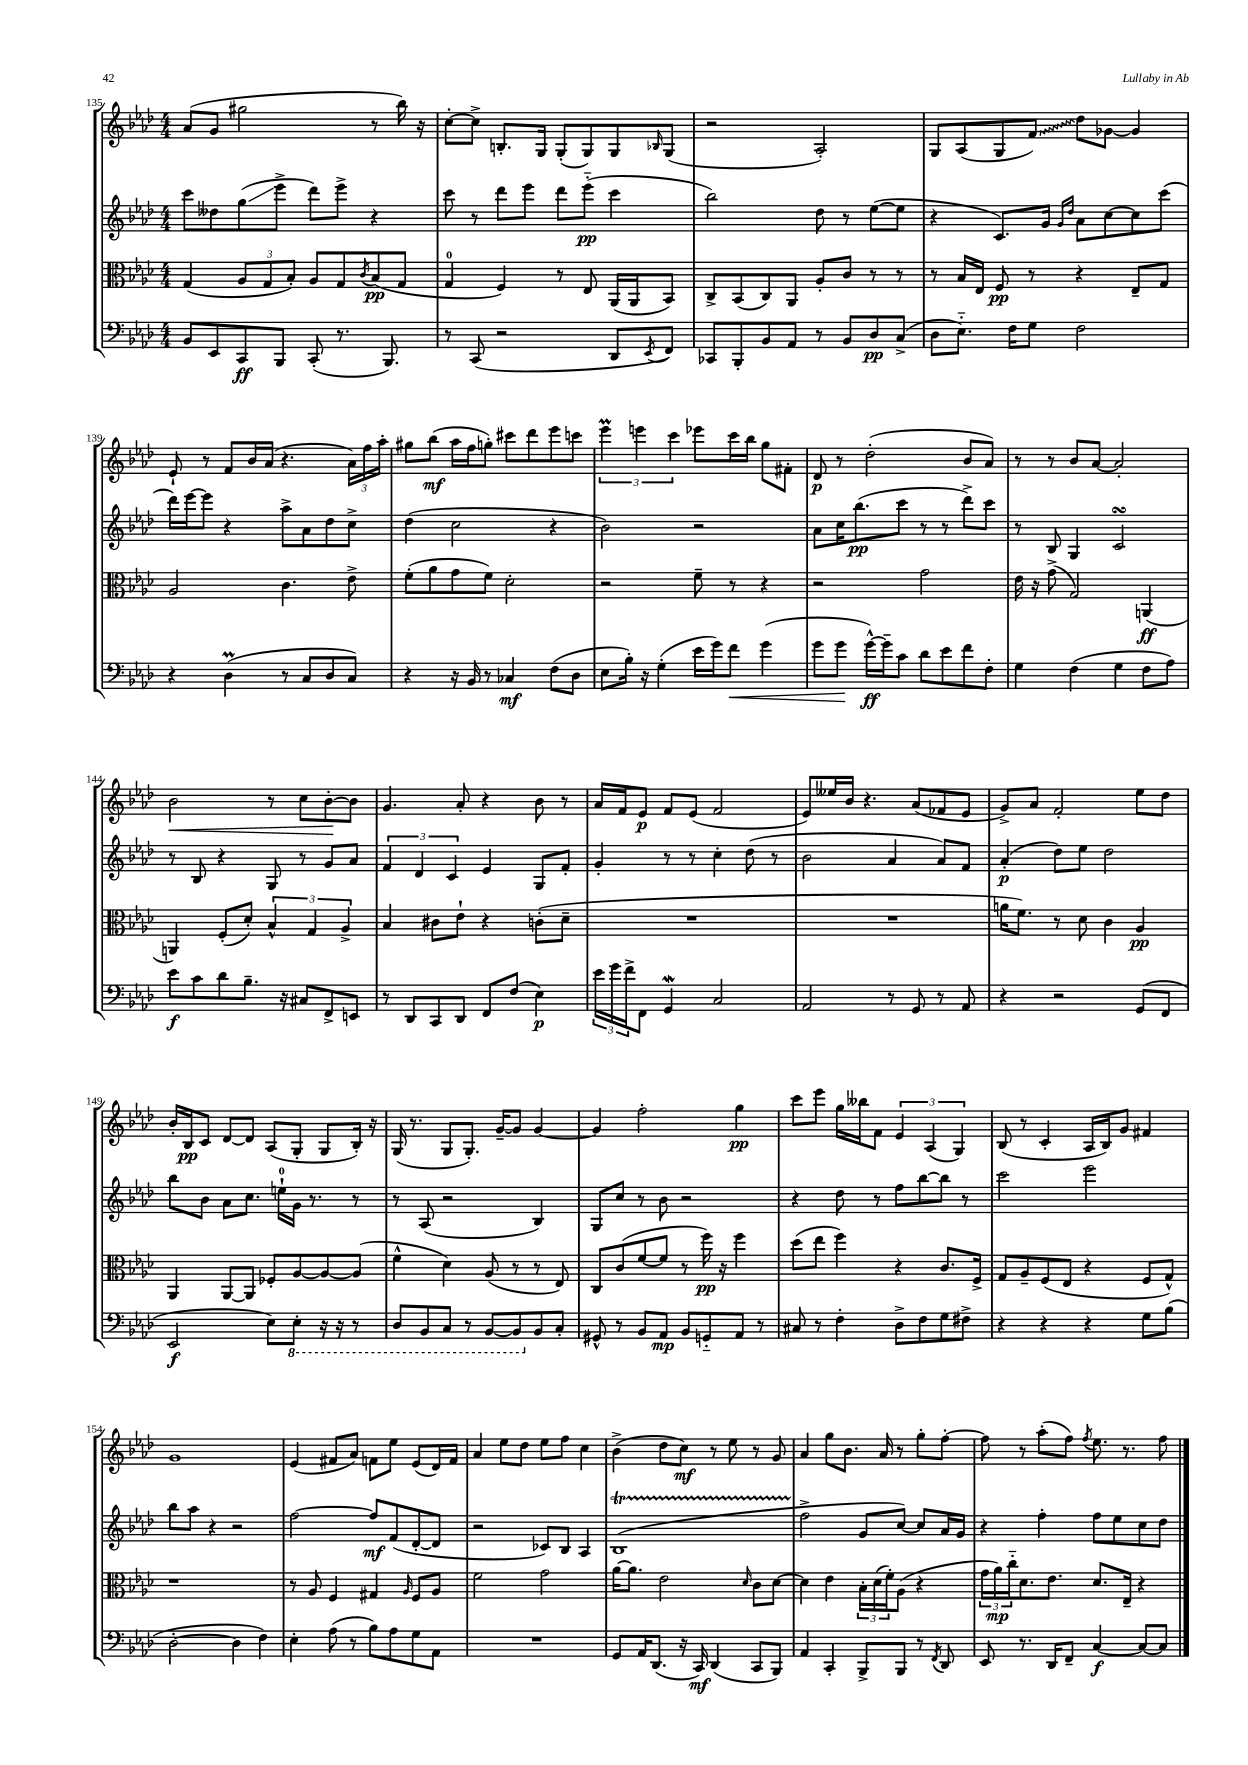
<<
\new StaffGroup <<
\new Staff = "s0" {
    \clef treble \key aes \major \numericTimeSignature \time 4/4
    aes'8( g'8 gis''2 r8 bes''16) r16 |
    c''8~-. c''8-> b8.-. g16 g8-.( g8) g8 \grace { bes16 } g8( |
    r2 aes2-.) |
    g8 aes8( g8 \once \override Glissando.style = #'zigzag f'8\glissando) des''8 ges'8~ ges'4 |
    ees'8-! r8 f'8 bes'16 aes'16( r4. \tuplet 3/2 { aes'16) f''16 aes''16-. } |
    gis''8 bes''8\mf( aes''16 f''16 g''8-.) cis'''8 des'''8 ees'''8 c'''8 |
    \tuplet 3/2 { ees'''4\prall e'''4 c'''4 } ees'''8 c'''16 bes''16 g''8 fis'8-. |
    des'8\p r8 des''2-.( bes'8 aes'8) |
    r8 r8 bes'8 aes'8~ aes'2-. |
    bes'2\< r8 c''8 bes'8~-.\! bes'8 |
    g'4. aes'8-. r4 bes'8 r8 |
    aes'16 f'16 ees'8\p f'8 ees'8( f'2 |
    ees'8) eeses''16 bes'16 r4. aes'8( fes'8 ees'8 |
    g'8->) aes'8 f'2-. ees''8 des''8 |
    bes'16-. bes16\pp c'8 des'8~ des'8 aes8( g8-. g8 bes16-.) r16 |
    g16( r8. g8 g8.-.) g'16~-- g'8 g'4~ |
    g'4 f''2-. g''4\pp |
    c'''8 ees'''8 g''16 beses''16 f'8 \tuplet 3/2 { ees'4 aes4( g4) } |
    bes8( r8 c'4-. aes16 bes16) g'8 fis'4 |
    g'1 |
    ees'4( fis'8 aes'8) f'8 ees''8 ees'8( des'16) f'16 |
    aes'4 ees''8 des''8 ees''8 f''8 c''4 |
    bes'4->( des''8 c''8\mf) r8 ees''8 r8 g'8 |
    aes'4 g''8 bes'8. aes'16 r8 g''8-. f''8~-. |
    f''8 r8 aes''8-.( f''8) \acciaccatura { f''8 } ees''8. r8. f''8 \bar "|." |
}
\new Staff = "s1" {
    \clef treble \key aes \major \numericTimeSignature \time 4/4
    c'''8 deses''8 g''8\glissando( ees'''8-> des'''8) ees'''8-> r4 |
    c'''8 r8 des'''8 ees'''8 des'''8 ees'''8-_\pp( c'''4 |
    bes''2) des''8 r8 ees''8~( ees''8 |
    r4 c'8.) g'16 \grace { g'16 des''16 } aes'8 c''8~ c''8 c'''8( |
    des'''16) ees'''16~ ees'''8 r4 aes''8-> aes'8 des''8 c''8-> |
    des''4( c''2 r4 |
    bes'2) r2 |
    aes'8 c''16 bes''8.\pp( c'''8 r8 r8 des'''8->) c'''8 |
    r8 bes8 g4 c'2\turn |
    r8 bes8 r4 g8 r8 g'8 aes'8 |
    \tuplet 3/2 { f'4 des'4 c'4 } ees'4 g8 f'8-. |
    g'4-. r8 r8 c''4-. des''8( r8 |
    bes'2 aes'4 aes'8) f'8 |
    aes'4-.\p( des''8) ees''8 des''2 |
    bes''8 bes'8 aes'8 c''8. e''16-0-! g'16 r8. r8 |
    r8 aes8( r2 bes4) |
    g8 c''8 r8 bes'8 r2 |
    r4 des''8 r8 f''8 bes''8~ bes''8 r8 |
    c'''2 ees'''2 |
    bes''8 aes''8 r4 r2 |
    f''2~ f''8\mf f'8( des'8~-. des'8 |
    r2 ces'8) bes8 aes4 |
    bes1\startTrillSpan( |
    f''2->\stopTrillSpan g'8 c''8~) c''8 aes'16 g'16 |
    r4 f''4-. f''8 ees''8 c''8 des''8 \bar "|." |
}
\new Staff = "s2" {
    \clef alto \key aes \major \numericTimeSignature \time 4/4
    g4( \tuplet 3/2 { aes8 g8 bes8-.) } aes8 g8 \acciaccatura { c'8 } bes8\pp( g8 |
    g4-0 f4) r8 ees8 aes,16( aes,16 bes,8) |
    c8-> bes,8( c8) aes,8 aes8-. c'8 r8 r8 |
    r8 bes16 ees16 f8\pp r8 r4 ees8-- g8 |
    aes2 c'4. ees'8-> |
    f'8-.( aes'8 g'8 f'8) des'2-. |
    r2 f'8-- r8 r4 |
    r2 g'2 |
    ees'16 r16 g'8->( g2) a,4\ff( |
    a,4) f8-.( des'8-.) \tuplet 3/2 { bes4-^ g4 aes4-> } |
    bes4 cis'8 ees'8-! r4 c'8-.( des'8-- |
    R1 |
    R1 |
    a'16 f'8.) r8 des'8 c'4 aes4\pp |
    aes,4 aes,8~ aes,8 fes8-. aes8~ aes8~ aes8( |
    f'4-^ des'4) aes8( r8 r8 ees8) |
    c8 c'8( f'8~ f'8 r8 f''16\pp) r16 f''4 |
    des''8( ees''8 f''4) r4 c'8. f16-> |
    g8 aes8-- f8( ees8 r4 f8 g8-^) |
    r1 |
    r8 aes8 f4 gis4 \grace { aes16 } f8 aes8 |
    f'2 g'2 |
    aes'16~ aes'8. ees'2 \grace { des'16 } c'8 des'8~ |
    des'4 ees'4 \tuplet 3/2 { bes16-. des'16( f'16-.) } aes8( r4 |
    \tuplet 3/2 { g'16 aes'16\mp) c''16-_ } des'8. ees'8. des'8. ees16-- r4 \bar "|." |
}
\new Staff = "s3" {
    \clef bass \key aes \major \numericTimeSignature \time 4/4
    bes,8 ees,8 c,8\ff bes,,8 c,8-.( r8. bes,,8.) |
    r8 c,8( r2 des,8 \acciaccatura { ees,8 } f,8) |
    ces,8 bes,,8-. bes,8 aes,8 r8 bes,8 des8\pp c8->( |
    des8 ees8.-_) f16 g8 f2 |
    r4 des4\prall( r8 c8 des8 c8) |
    r4 r16 bes,16 r8 ces4\mf f8( des8 |
    ees8 bes16-.) r16 g4-.( ees'16 g'16) f'8\< g'4( |
    g'8 g'8\! g'16~-^\ff) g'16-- c'8 des'8 ees'8 f'8 f8-. |
    g4 f4( g4 f8 aes8) |
    ees'8\f c'8 des'8 bes8.-- r16 cis8 f,8-> e,8 |
    r8 des,8 c,8 des,8 f,8 f8( ees4\p) |
    \tuplet 3/2 { ees'16 g'16 f'16-> } f,8 g,4\mordent c2 |
    aes,2 r8 g,8 r8 aes,8 |
    r4 r2 g,8( f,8 |
    ees,2\f ees8) \ottava #-1 ees,8-. r16 r16 r8 |
    des,8 bes,,8 c,8 r8 bes,,8~ bes,,8 \ottava #0 bes,8 c8-. |
    gis,8-^ r8 bes,8 aes,8\mp bes,8 g,8-_ aes,8 r8 |
    cis8 r8 f4-. des8-> f8 g8 fis8-> |
    r4 r4 r4 g8 bes8( |
    des2~-. des4 f4) |
    ees4-. aes8( r8 bes8) aes8 g8 aes,8 |
    R1 |
    g,8 aes,16 des,8.( r16 c,16\mf) des,4( c,8 bes,,8) |
    aes,4 c,4-. bes,,8-> bes,,8 r8 \acciaccatura { f,8 } des,8 |
    ees,8 r8. des,16 f,8-- c4~\f c8~ c8 \bar "|." |
}
>>
>>
\layout { \context { \Score currentBarNumber = #135 } }
